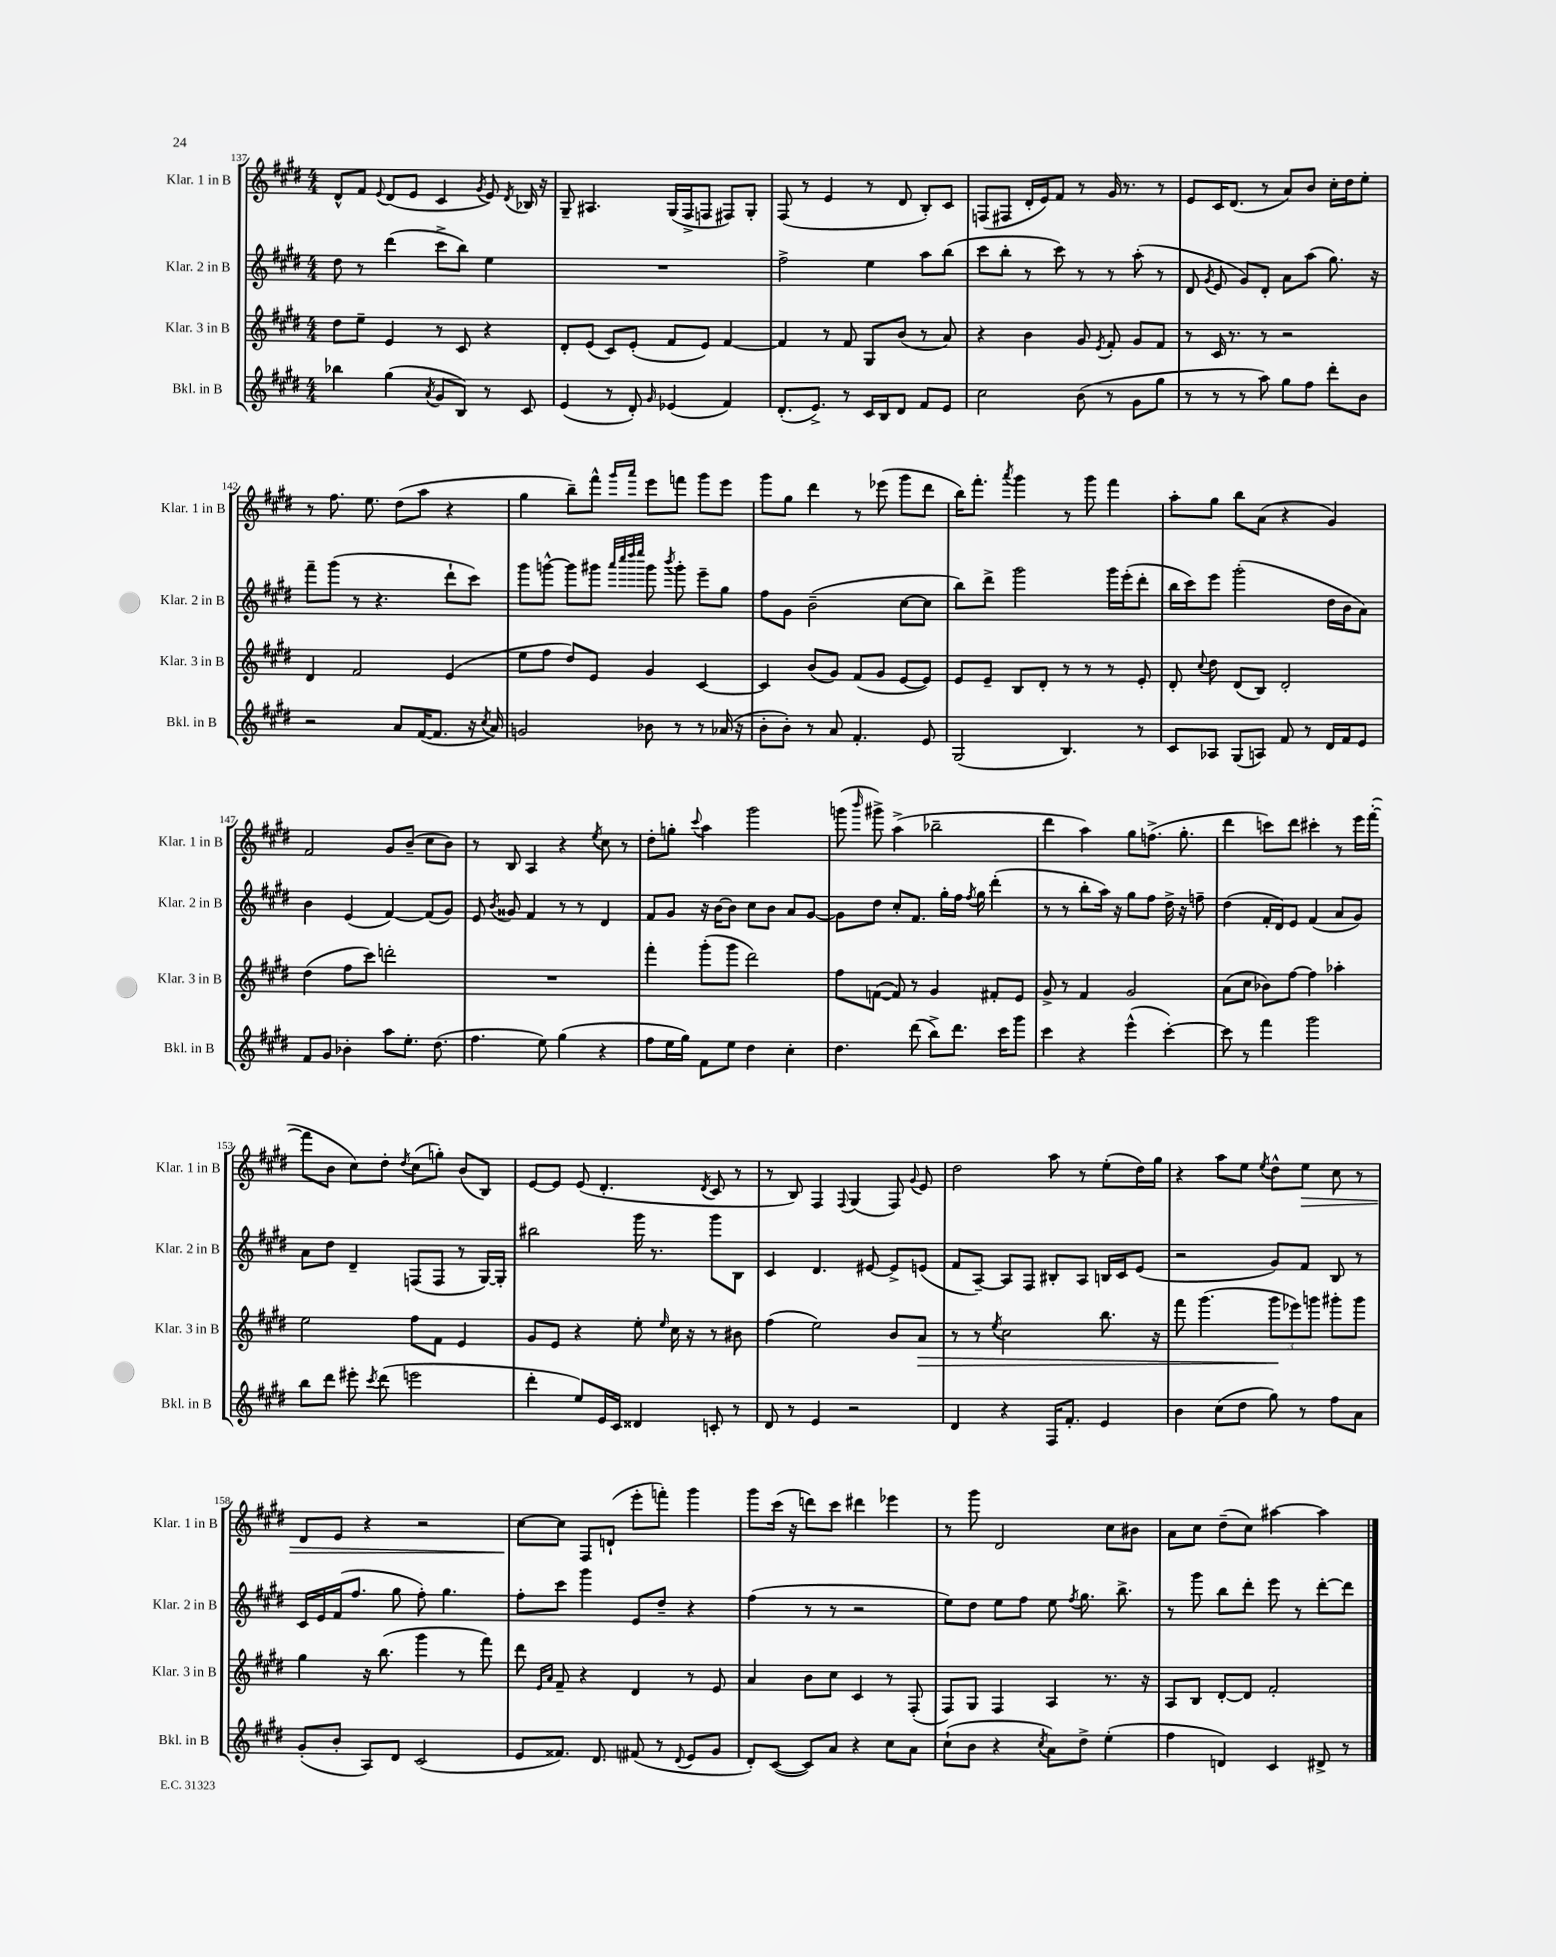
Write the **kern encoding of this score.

**kern	**kern	**dynam	**kern	**kern	**dynam
*part4	*part3	*part3	*part2	*part1	*part1
*staff4	*staff3	*staff3	*staff2	*staff1	*staff1
*I"Bkl. in B	*I"Klar. 3 in B	*	*I"Klar. 2 in B	*I"Klar. 1 in B	*
*I'Bkl. in B	*I'Klar. 3 in B	*	*I'Klar. 2 in B	*I'Klar. 1 in B	*
*clefG2	*clefG2	*	*clefG2	*clefG2	*
*k[f#c#g#d#]	*k[f#c#g#d#]	*	*k[f#c#g#d#]	*k[f#c#g#d#]	*
*M4/4	*M4/4	*	*M4/4	*M4/4	*
=137	=137	=137	=137	=137	=137
4bb-X\	8dd#\L	.	8dd#\	8d#^^/L	.
.	8ee~\J	.	8r	8f#/J	.
.	.	.	.	8qqe/	.
(4gg#\	4e/	.	(4ddd#\	(8d#/L	.
.	.	.	.	8e/J	.
8qa/	.	.	.	.	.
8g#/L	8r	.	8ccc#^\L	4c#/	.
8B/J)	8c#/	.	8bb\J)	.	.
.	.	.	.	8qg#/	.
8r	4r	.	4ee\	8e/)	.
.	.	.	.	8qd#/	.
8c#/	.	.	.	16B-X/	.
.	.	.	.	16r	.
=138	=138	=138	=138	=138	=138
(4e/	8d#'/L	.	1r	8G#~/	.
.	(8e/J	.	.	4.A#X/	.
8r	8c#/L)	.	.	.	.
8d#'/)	(8e'/J	.	.	.	.
16qqg#/	.	.	.	.	.
(4e-X/	8f#/L	.	.	(16G#/LL	.
.	.	.	.	16F#^/J	.
.	8e/J)	.	.	8Fn/J	.
4f#/)	[4f#/	.	.	8F#X/L)	.
.	.	.	.	8G#'/J	.
=139	=139	=139	=139	=139	=139
(8.d#'/L	4f#/]	.	2ff#^\	(8F#/	.
.	.	.	.	8r	.
8.e^/J)	.	.	.	.	.
.	8r	.	.	4e/	.
8r	8f#/	.	.	.	.
16c#/LL	8G#/L	.	4ee\	8r	.
16B/J	.	.	.	.	.
8d#/J	(8b/J	.	.	8d#/	.
8f#/L	8r	.	8aa\L	8B'/L)	.
8e/J	8a/)	.	(8bb\J	8c#/J	.
=140	=140	=140	=140	=140	=140
2cc#\	4r	.	8ccc#\L	(8Fn/L	.
.	.	.	8bb'\J	8F#X/J	.
.	4b\	.	8r	16d#'/LL	.
.	.	.	.	16e/J)	.
.	.	.	8ccc#\)	8f#/J	.
(8b\	8g#/	.	8r	8r	.
.	8qe/	.	.	.	.
8r	8f#'/	.	8r	16g#/	.
.	.	.	.	8.r	.
8g#\L	8g#/L	.	(8aa'\	.	.
8gg#\J	8f#/J	.	8r	8r	.
=141	=141	=141	=141	=141	=141
8r	8r	.	8d#/	8e/L	.
.	.	.	8qg#/	.	.
8r	16c#/	.	8e/	16c#/K	.
.	8.r	.	.	(8.d#/J	.
8r	.	.	8g#/L)	.	.
8aa\)	8r	.	8d#'/J	8r	.
8gg#\L	2r	.	8a\L	8a/L)	.
8ff#\J	.	.	(8aa\J	8b/J	.
8ddd#'\L	.	.	8.gg#\)	16cc#'\LL	.
.	.	.	.	16dd#\J	.
8b\J	.	.	.	8ee'\J	.
.	.	.	16r	.	.
!!LO:LB:g=z
=142	=142	=142	=142	=142	=142
2r	4d#/	.	8fff#~\L	8r	.
.	.	.	(8ggg#\J	8.ff#\	.
.	2f#/	.	8r	.	.
.	.	.	.	8.ee\	.
.	.	.	4.r	.	.
8a/L	.	.	.	(8dd#\L	.
([16f#/K	.	.	.	8aa\J	.
8.f#/J]	.	.	.	.	.
.	(4e/	.	8ddd#`\L	4r	.
16r	.	.	8ccc#\J)	.	.
8qcc#/	.	.	.	.	.
16a/)	.	.	.	.	.
=143	=143	=143	=143	=143	=143
2gn/	8ee\L	.	8ggg#\L	4gg#\	.
.	8ff#\J	.	[8gggn^^\J	.	.
.	8dd#/L)	.	8ggg\L]	8bb~\L)	.
.	8e/J	.	8ggg#X\J	8fff#^^\J	.
.	.	.	32qqaaa/LLL	.	.
.	.	.	32qqcccc#/	.	.
.	.	.	32qqdddd#/	16qqggg#/LL	.
.	.	.	32qqeeee/JJJ	16qqaaa/JJ	.
8b-X\	4g#/	.	8ggg#\	8eee\L	.
.	.	.	8qbbb/	.	.
8r	.	.	8ggg#'\	8fffn\J	.
8r	[4c#/	.	8eee~\L	8ggg#\L	.
(16a-X/	.	.	8gg#\J	8eee\J	.
16r	.	.	.	.	.
=144	=144	=144	=144	=144	=144
8b'\L	4c#/]	.	8ff#\L	8ggg#\L	.
8b'\J)	.	.	8g#\J	8gg#\J	.
8r	(8b/L	.	(2b~\	4ddd#\	.
8a/	8g#/J)	.	.	.	.
4.f#'/	(8f#/L	.	.	8r	.
.	8g#/J	.	.	(8eee-X\	.
.	[8e/L	.	[8cc#\L	8ggg#\L	.
8e/	8e/J])	.	8cc#\J]	8ddd#\J	.
=145	=145	=145	=145	=145	=145
(2G#/	8e/L	.	8bb\L)	16bb\KL)	.
.	.	.	.	8.fff#'\J	.
.	8e~/J	.	8ddd#^\J	.	.
.	.	.	.	8qaaa/	.
.	8B/L	.	2ggg#\	4ggg#\	.
.	8d#'/J	.	.	.	.
4.B/)	8r	.	.	8r	.
.	8r	.	.	8ggg#\	.
.	8r	.	16ggg#\LL	4fff#\	.
.	.	.	(16eee'\J	.	.
8r	8e'/	.	8ddd#'\J	.	.
=146	=146	=146	=146	=146	=146
8c#/L	8d#'/	.	16bb\LL	8aa'\L	.
.	.	.	16ccc#\J)	.	.
.	8qqcc#/	.	.	.	.
8A-X/J	8dd#\	.	8eee\J	8gg#\J	.
(8G#/L	(8d#/L	.	(2ggg#'\	8bb\L	.
8An/J)	8B/J)	.	.	(8a\J	.
8f#/	2d#'/	.	.	4r	.
8r	.	.	.	.	.
16d#/LL	.	.	16dd#\LL	4g#/)	.
16f#/J	.	.	16b\J	.	.
8e/J	.	.	8a\J)	.	.
!!LO:LB:g=z
=147	=147	=147	=147	=147	=147
8f#/L	(4dd#\	.	4b\	2f#/	.
8g#/J	.	.	.	.	.
4b-X'\	8ff#\L	.	(4e/	.	.
.	8ccc#\J)	.	.	.	.
8aa\L	2dddn'\	.	[4f#/)	8g#/L	.
8.ee'\J	.	.	.	(8b~/J	.
.	.	.	(8f#/L]	8cc#\L	.
(8.dd#\	.	.	.	.	.
.	.	.	8g#/J)	8b\J)	.
=148	=148	=148	=148	=148	=148
4.ff#\	1r	.	8e/	8r	.
.	.	.	8qb/	.	.
.	.	.	8g##X/	8B/	.
.	.	.	4f#/	4A/	.
8ee\)	.	.	.	.	.
(4gg#\	.	.	8r	4r	.
.	.	.	8r	.	.
.	.	.	.	8qee/	.
4r	.	.	4d#/	8cc#\	.
.	.	.	.	8r	.
=149	=149	=149	=149	=149	=149
8ff#\L	4fff#'\	.	8f#/L	8dd#'\L	.
16ee\L	.	.	8g#/J	8ggn'\J	.
16gg#\JJ)	.	.	.	.	.
.	.	.	.	8qqccc#/	.
8f#\L	(8ggg#'\L	.	16r	4aa\	.
.	.	.	[16b\KL	.	.
8ee\J	8ggg#\J	.	8b\J]	.	.
4dd#\	2ddd#\)	.	8cc#\L	2ggg#\	.
.	.	.	8b\J	.	.
4cc#'\	.	.	8a/L	.	.
.	.	.	[8g#/J	.	.
=150	=150	=150	=150	=150	=150
4.dd#\	8ff#\L	.	8g#\L]	(8gggn\	.
.	.	.	.	16qqbbb/	.
.	([8fn\J	.	8dd#\J	8ggg#X^\)	.
.	8f/])	.	8cc#'/L	(4aa^\	.
(8ddd#\	8r	.	8.f#/J	.	.
8bb^\L)	4g#/	.	.	2bb-X~\	.
.	.	.	16gg#'\LL	.	.
8.ddd#\J	.	.	16ff#\JJ	.	.
.	.	.	8qff#/	.	.
.	.	.	16gg#\	.	.
.	8f#X'/L	.	(4ddd#'\	.	.
16ccc#\KL	.	.	.	.	.
8ggg#\J	8e/J	.	.	.	.
=151	=151	=151	=151	=151	=151
4ccc#\	8g#^/	.	8r	4ddd#\	.
.	8r	.	8r	.	.
4r	4f#/	.	8bb'\L	4aa\)	.
.	.	.	16aa\Jk)	.	.
.	.	.	16r	.	.
(4eee^^\	2g#/	.	8gg#\L	8gg#\L	.
.	.	.	8ff#\J	(8.ffn^\J	.
[4ccc#'\)	.	.	16dd#^\	.	.
.	.	.	16r	8.gg#'\	.
.	.	.	8ffn~\	.	.
=152	=152	=152	=152	=152	=152
8ccc#\]	(8a\L	.	(4dd#\	4ddd#\	.
8r	8cc#\J	.	.	.	.
4fff#\	8b-X\L)	.	16f#'/LL	8cccn\L)	.
.	.	.	16d#/J)	.	.
.	[8ff#\J	.	8e/J	8ddd#\J	.
2ggg#\	4ff#\]	.	(4f#/	4ccc#X'\	.
.	4aa-X'\	.	8a/L	8r	.
.	.	.	8g#/J)	16eee\LL	.
.	.	.	.	([16fff#'\JJ	.
!!LO:LB:g=z
=153	=153	=153	=153	=153	=153
8bb\L	2ee\	.	8a\L	8fff#\L]	.
8ddd#\J	.	.	8dd#\J	8b\J	.
8eee#X'\	.	.	4d#~/	8cc#\L)	.
8qccc#/	.	.	.	.	.
(8ddd#\	.	.	.	8dd#'\J	.
.	.	.	.	8qdd#/	.
2eeen\	8ff#\L	.	(8Fn/L	(8cc#\L	.
.	8f#\J	.	8F/J	8ggn'\J)	.
.	4e/	.	8r	(8b/L	.
.	.	.	[16G#/LL)	8B/J)	.
.	.	.	16G#'/JJ]	.	.
=154	=154	=154	=154	=154	=154
4ddd#'\	8g#/L	.	2bb#X\	[8e/L	.
.	8e/J	.	.	8e/J]	.
8ee/L)	4r	.	.	(8e/	.
16e/L	.	.	.	4.d#'/	.
16c#/JJ	.	.	.	.	.
4d##X/	8ee'\	.	16ggg#\	.	.
.	.	.	8.r	.	.
.	16qqee/	.	.	.	.
.	16cc#\	.	.	.	.
.	16r	.	.	.	.
.	.	.	.	8qd#/	.
8cn'/	8r	.	8ggg#\L	8c#/	.
8r	8b#X\	.	8B\J	8r	.
=155	=155	=155	=155	=155	=155
8d#/	(4ff#\	.	4c#/	8r	.
8r	.	.	.	8B/)	.
4e/	2ee\)	.	4.d#/	4F#/	.
.	.	.	.	8qqF#/	.
2r	.	.	.	(4G#/	.
.	.	.	[8e#X/	.	.
.	8b/L	.	8e#^/L]	8F#/)	.
.	.	.	.	8qqg#/	.
!	!	!LO:HP:b	!	!	!
.	8a/J	>	(8en/J	8e/	.
=156	=156	=156	=156	=156	=156
4d#/	8r	.	8f#/L	2dd#\	.
.	8r	.	[8A~/J)	.	.
.	8qee/	.	.	.	.
4r	2cc#\	.	8A/L]	.	.
.	.	.	8F#/J	.	.
16F#/KL	.	.	8B#X'/L	8aa\	.
8.f#'/J	.	.	.	.	.
.	.	.	8A/J	8r	.
4e/	8.bb\	.	16Bn/LL	(8ee'\L	.
.	.	.	16c#/J	.	.
.	.	.	(8e/J	16dd#\L)	.
.	16r	.	.	16gg#\JJ	.
=157	=157	=157	=157	=157	=157
4b\	8fff#\	.	2r	4r	.
.	(4.ggg#\	.	.	.	.
(8cc#\L	.	.	.	8aa\L	.
8dd#\J	.	.	.	8ee\J	.
.	.	.	.	8qee/	.
8gg#\)	12ggg#\L	.	8g#/L)	8dd#^^\L	.
.	12eee-X\)	]	.	.	.
!	!	!	!	!	!LO:HP:b
8r	.	.	8f#/J	8ee\J	>
.	12gggn\J	.	.	.	.
8ff#\L	8ggg#X'\L	.	8B/	8cc#\	.
8a\J	8ggg#\J	.	8r	8r	.
!!LO:LB:g=z
=158	=158	=158	=158	=158	=158
(8g#'/L	4gg#\	.	16c#/LL	8d#/L	.
.	.	.	16e/	.	.
8b'/J	.	.	(16f#/J	8e/J	.
.	.	.	8.ff#/J	.	.
8A/L)	16r	.	.	4r	.
.	(8.bb\	.	.	.	.
8d#/J	.	.	8gg#\	.	.
(2c#/	4ggg#\	.	8ff#'\)	2r	.
.	.	.	4.gg#\	.	.
.	8r	.	.	.	.
.	8fff#\)	.	.	.	.
=159	=159	=159	=159	=159	=159
8e/L	8ddd#\	.	8ff#'\L	[8cc#\L	.
.	16qqe/LL	.	.	.	.
.	16qqa/JJ	.	.	.	.
8.f##X/J)	8f#~/	.	8ccc#\J	8cc#\J]	]
.	4r	.	4ggg#\	8F#/L	.
8.d#/	.	.	.	.	.
.	.	.	.	(8dn`/J	.
(8f#X/	4d#/	.	8e/L	8eee'\L	.
8r	.	.	8dd#~/J	8fffn'\J)	.
8qqd#/	.	.	.	.	.
8e/L	8r	.	4r	4ggg#\	.
8g#/J	8e/	.	.	.	.
=160	=160	=160	=160	=160	=160
8d#'/L)	4a/	.	(4ff#\	8ggg#\L	.
([8c#/J	.	.	.	(16ccc#\Jk	.
.	.	.	.	16r	.
8c#/L])	8b\L	.	8r	8dddn\L)	.
8a/J	8cc#\J	.	8r	8ccc#\J	.
4r	4c#/	.	2r	4ddd#X\	.
8cc#\L	8r	.	.	4eee-X\	.
8a\J	(8F#'/	.	.	.	.
=161	=161	=161	=161	=161	=161
(8cc#`\L	8F#/L)	.	8ee\L)	8r	.
8b\J	8G#/J	.	8dd#\J	8ggg#\	.
4r	4F#/	.	8ee\L	2d#/	.
.	.	.	8ff#\J	.	.
8qcc#/	.	.	.	.	.
8a\L)	4A/	.	8ee\	.	.
.	.	.	8qff#/	.	.
8dd#^\J	.	.	8.gg#\	.	.
(4ee'\	8.r	.	.	8cc#\L	.
.	.	.	8.bb^\	.	.
.	.	.	.	8b#X\J	.
.	16r	.	.	.	.
=162	=162	=162	=162	=162	=162
4ff#\	8A/L	.	8r	8a\L	.
.	8B/J	.	8ggg#\	8cc#\J	.
4dn/)	[8d#'/L	.	8bb\L	(8dd#~\L	.
.	8d#/J]	.	8ddd#'\J	8cc#\J)	.
4c#/	2f#'/	.	8eee\	[4aa#X\	.
.	.	.	8r	.	.
8d#X^/	.	.	[8ddd#'\L	4aa#\]	.
8r	.	.	8ddd#\J]	.	.
==	==	==	==	==	==
*-	*-	*-	*-	*-	*-
